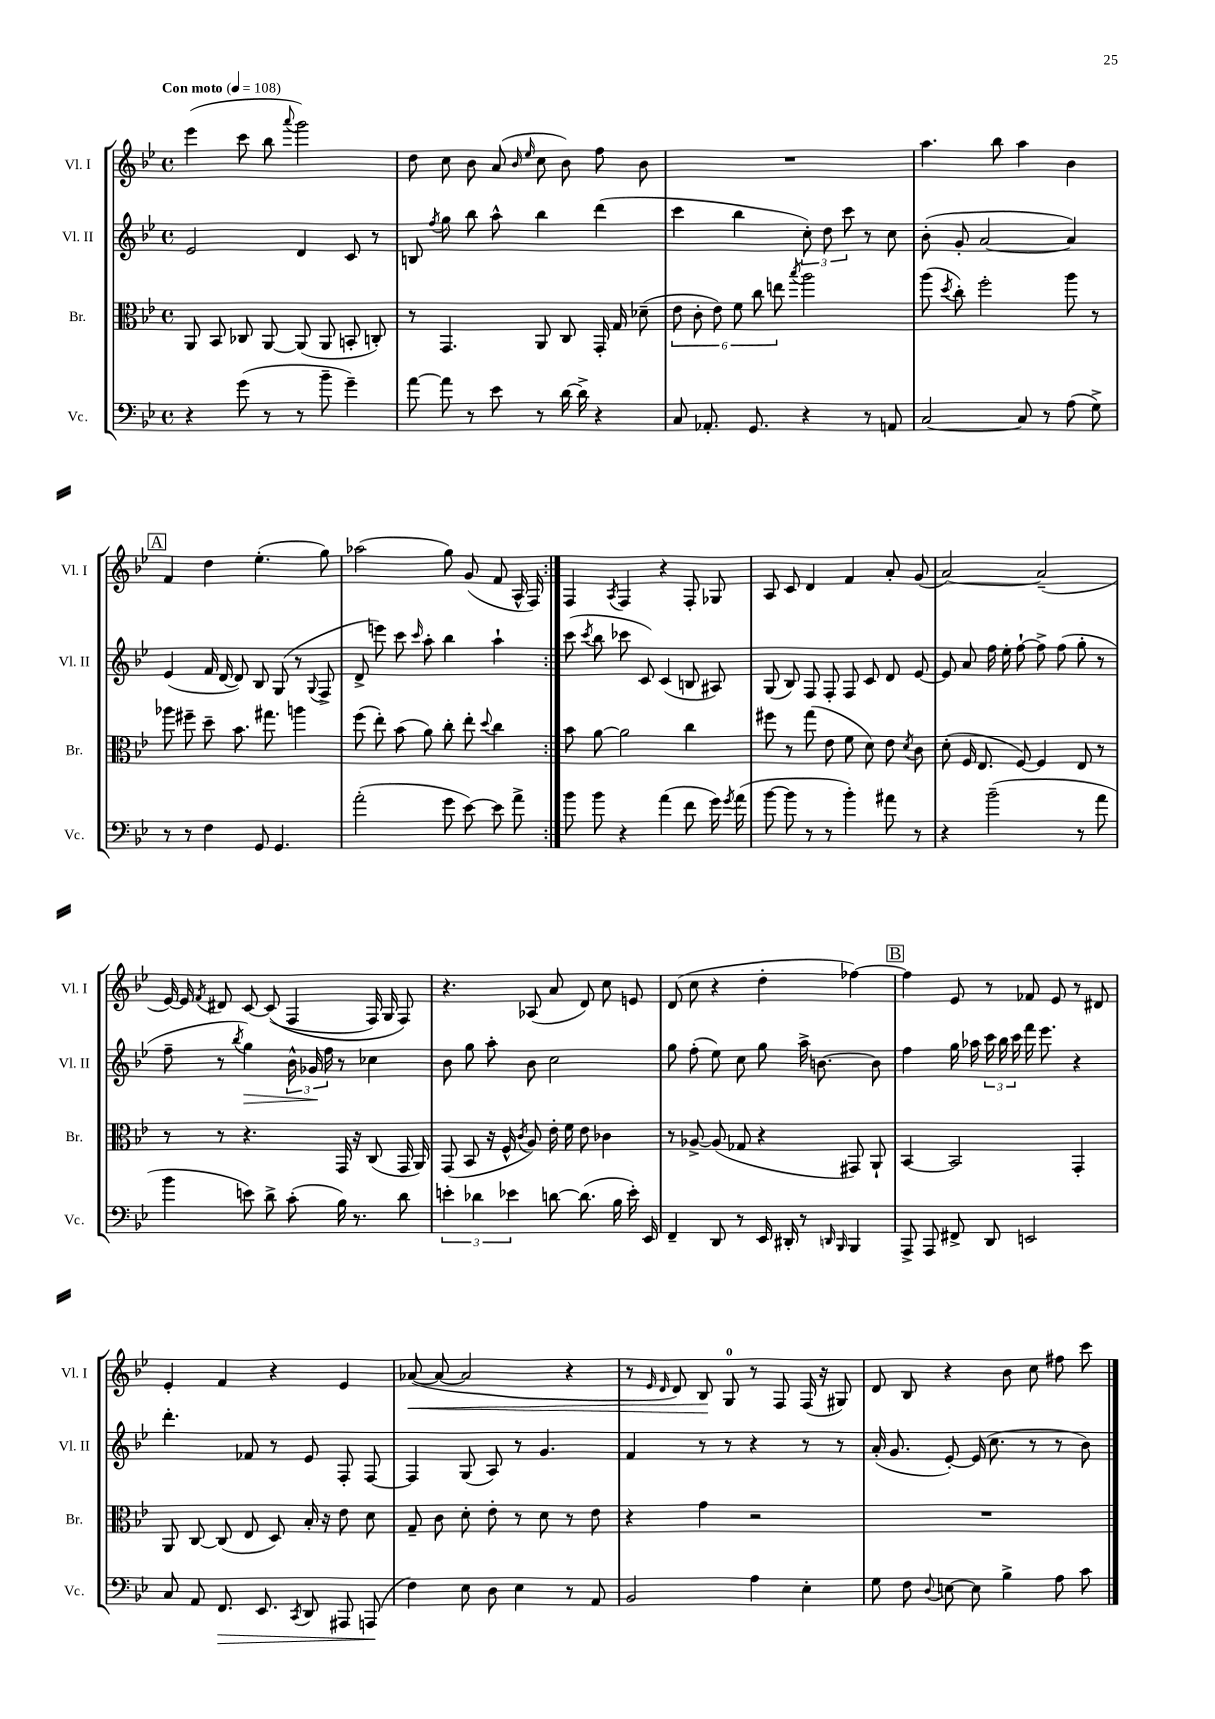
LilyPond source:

<<
\new StaffGroup <<
\new Staff = "s0" \with { instrumentName = "Vl. I" shortInstrumentName = "Vl. I" } {
    \clef treble \key bes \major \defaultTimeSignature \time 4/4 \tempo "Con moto" 4 = 108
    \autoBeamOff \repeat volta 2 { ees'''4( c'''8 bes''8 \appoggiatura { a'''8 } g'''2) |
    d''8 c''8 bes'8 a'8( \grace { bes'16 ees''16 } c''8 bes'8) f''8 bes'8 |
    R1 |
    a''4. bes''8 a''4 bes'4 |
    \mark \markup { \box "A" } f'4 d''4 ees''4.-.( g''8) |
    aes''2( g''8) g'8( f'8 a16-^ f16) | }
    f4 \acciaccatura { a8 } f4 r4 f8-. ges8 |
    a8 c'8 d'4 f'4 a'8-. g'8( |
    a'2~) a'2--( |
    ees'16~) ees'16 \acciaccatura { f'8 } dis'8 c'8~ c'8(\( f4 f16) g16 f8\) |
    r4. aes8( a'8 d'8) c''8 e'8 |
    d'8( c''8 r4 d''4-. fes''4~) |
    \mark \markup { \box "B" } fes''4 ees'8 r8 fes'8 ees'8 r8 dis'8 |
    ees'4-. f'4 r4 ees'4 |
    aes'8~\<( aes'8~ aes'2 r4 |
    r8 \grace { ees'16 d'16 } d'8) bes8\! g8-0 r8 f8 f16( r16 gis8) |
    d'8 bes8 r4 bes'8 c''8 fis''8 c'''8 \bar "|." |
}
\new Staff = "s1" \with { instrumentName = "Vl. II" shortInstrumentName = "Vl. II" } {
    \clef treble \key bes \major \defaultTimeSignature \time 4/4
    \autoBeamOff \repeat volta 2 { ees'2 d'4 c'8 r8 |
    b8 \acciaccatura { f''8 } g''8 bes''8 a''8-^ bes''4 d'''4( |
    c'''4 bes''4 \tuplet 3/2 { c''8-.) d''8 c'''8 } r8 c''8 |
    bes'8-.( g'8-. a'2~ a'4) |
    \mark \markup { \box "A" } ees'4( f'16 d'16~ d'8) bes8 g8( r8 \appoggiatura { g8 } f8-> |
    d'8-> e'''8) c'''8 \grace { c'''16 } a''8-. bes''4 a''4-! | }
    c'''8( \acciaccatura { c'''8 } bes''8 ces'''8 c'8) c'4( b8 ais8) |
    g8( bes8) f8 f8-. f8 c'8 d'8 ees'8~ |
    ees'8 a'8 f''16 ees''16-. f''8~-! f''8-> f''8( g''8-. r8 |
    f''8-- r8 \acciaccatura { bes''8 } g''4\>) \tuplet 3/2 { bes'16-^ ges'16\! f''16 } r8 ces''4 |
    bes'8 g''8 a''8-. bes'8 c''2 |
    g''8 f''8-.( ees''8) c''8 g''8 a''16-> b'8.~ b'8 |
    \mark \markup { \box "B" } f''4 g''16 aes''16 \tuplet 3/2 { c'''16 bes''16 c'''16 } f'''16 ees'''8. r4 |
    d'''4.-. fes'8 r8 ees'8 f8-. f8~ |
    f4 g8( a8) r8 g'4. |
    f'4 r8 r8 r4 r8 r8 |
    a'16-.( g'8. ees'8~-.) ees'16( c''8. r8 r8 bes'8) \bar "|." |
}
\new Staff = "s2" \with { instrumentName = "Br." shortInstrumentName = "Br." } {
    \clef alto \key bes \major \defaultTimeSignature \time 4/4
    \autoBeamOff \repeat volta 2 { a,8 bes,8 ces8 a,8~ a,8( a,8 b,8-. c8-.) |
    r8 g,4. a,8 c8 g,16-. g16 des'8--( |
    \tuplet 6/4 { ees'8 c'8-. ees'8) f'8 c''8 e''8 } \acciaccatura { bes''8 } a''2 |
    a''8( \acciaccatura { d''8 } c''8-.) f''2-. a''8 r8 |
    \mark \markup { \box "A" } aes''8 fis''8-- d''8-- bes'8. gis''8. a''4 |
    f''8( ees''8-.) bes'8( a'8) c''8-. ees''8-. \appoggiatura { d''8 } c''4 | }
    bes'8 a'8~ a'2 c''4 |
    fis''8 r8 g''8( ees'8 f'8 d'8) ees'8 \acciaccatura { d'8 } c'8 |
    d'8-.( f16 ees8. f8~) f4 ees8 r8 |
    r8 r8 r4. g,16 r16 c8( g,16 a,16) |
    g,8( bes,8 r16 f16-^ \acciaccatura { c'8 } a8) ees'16-. f'16 ees'8 ces'4 |
    r8 aes8~-> aes8( ges8 r4 gis,8) a,8-! |
    \mark \markup { \box "B" } bes,4~ bes,2 g,4-. |
    a,8 c8~ c8( ees8 d8) bes16-. r16 ees'8 d'8 |
    g8-- c'8 d'8-. ees'8-. r8 d'8 r8 ees'8 |
    r4 g'4 r2 |
    R1 \bar "|." |
}
\new Staff = "s3" \with { instrumentName = "Vc." shortInstrumentName = "Vc." } {
    \clef bass \key bes \major \defaultTimeSignature \time 4/4
    \autoBeamOff \repeat volta 2 { r4 g'8( r8 r8 bes'8-- g'4--) |
    a'8~ a'8 r8 ees'8 r8 d'16~ d'16-> r4 |
    c8 aes,8.-. g,8. r4 r8 a,8 |
    c2~ c8 r8 a8( g8->) |
    \mark \markup { \box "A" } r8 r8 f4 g,8 g,4. |
    a'2-.( g'8 ees'8~) ees'8 a'8-> | }
    bes'8 bes'8 r4 a'4( f'8 g'16) \acciaccatura { g'8 } a'16( |
    bes'8~ bes'8 r8 r8 bes'4-.) ais'8 r8 |
    r4 bes'2--( r8 a'8 |
    bes'4 e'8) d'8-> c'8-.( bes16) r8. d'8 |
    \tuplet 3/2 { e'4-. des'4 ees'4 } d'8~ d'8.( bes16 ees'16-.) ees,16 |
    f,4-- d,8 r8 ees,16 dis,16-. r8 \grace { d,16 bes,,16 } bes,,4 |
    \mark \markup { \box "B" } a,,8-> a,,8 fis,8-> d,8 e,2 |
    c8 a,8 f,8.\> ees,8. \acciaccatura { c,8 } d,8 ais,,8 a,,8\!( |
    f4) ees8 d8 ees4 r8 a,8 |
    bes,2 a4 ees4-. |
    g8 f8 \appoggiatura { d8 } e8~ e8 bes4-> a8 c'8 \bar "|." |
}
>>
>>
\layout { \context { \Score \remove "Bar_number_engraver" } }
